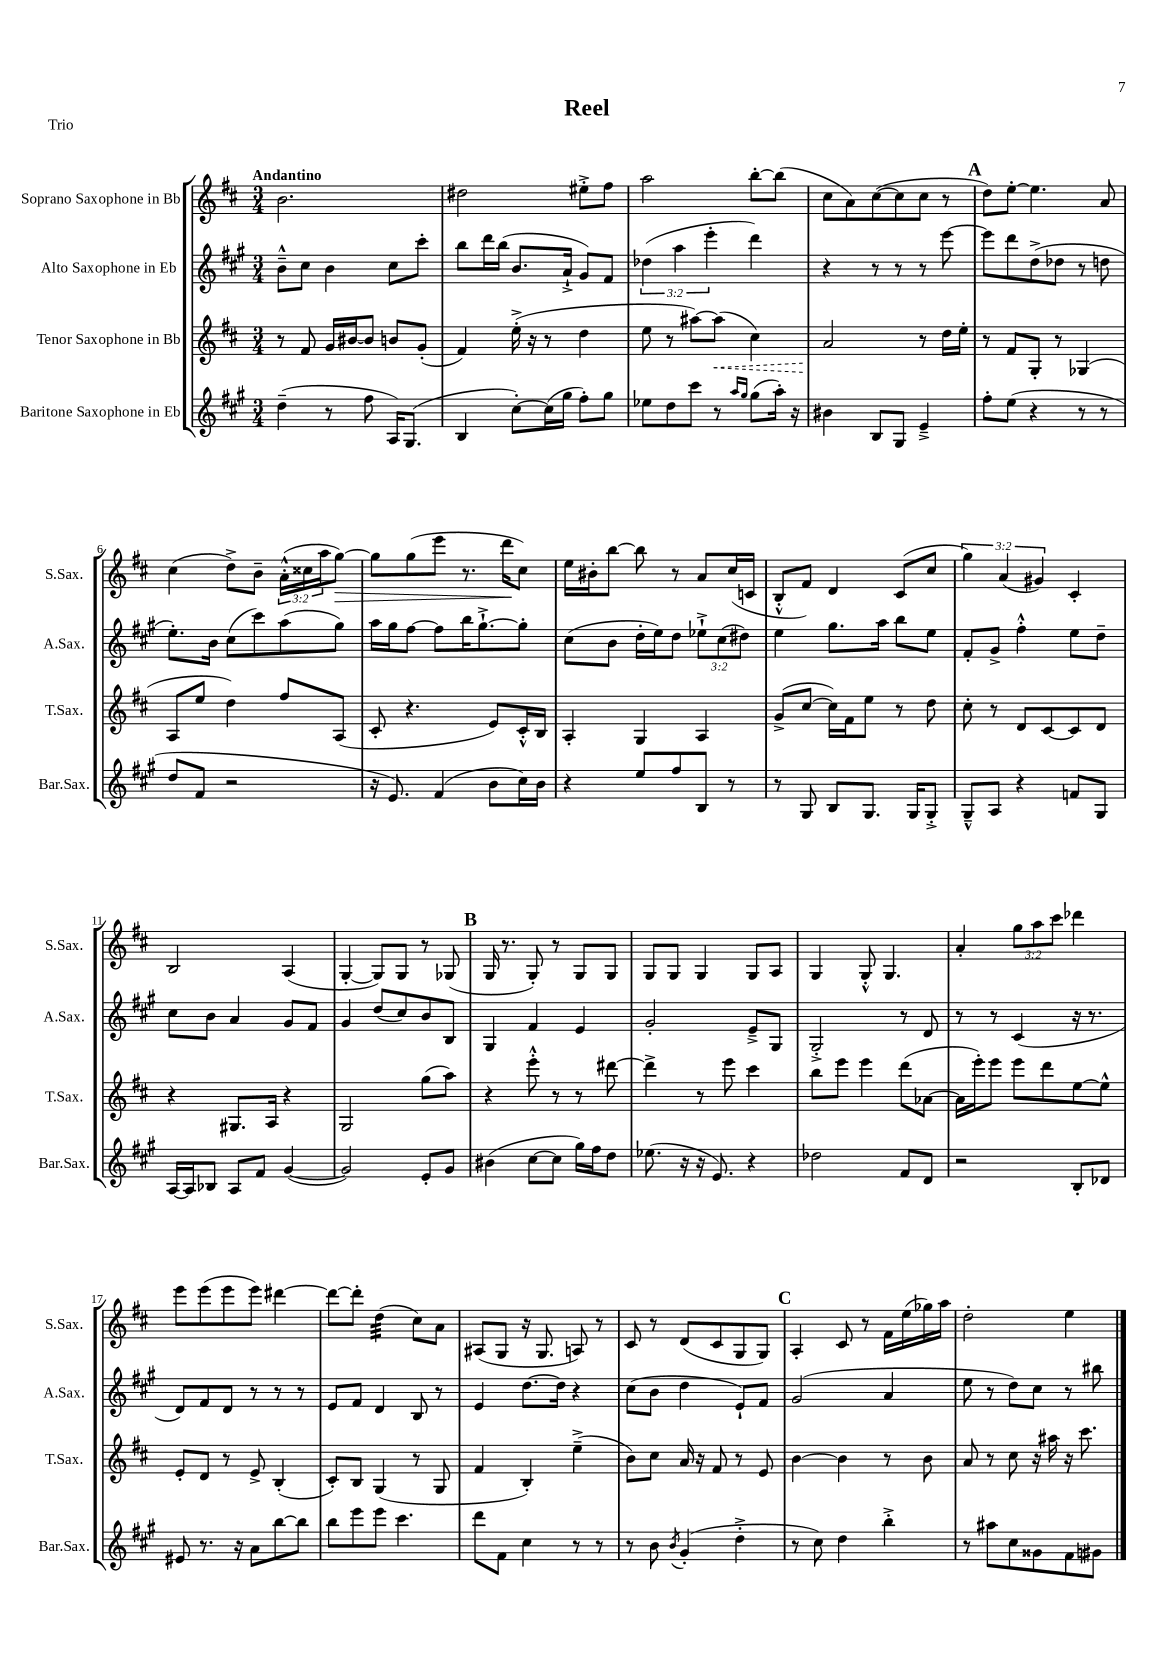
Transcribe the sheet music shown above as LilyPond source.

\header { title = "Reel" piece = "Trio" }
<<
\new StaffGroup <<
\new Staff = "s0" \with { instrumentName = "Soprano Saxophone in Bb" shortInstrumentName = "S.Sax." } {
    \clef treble \key d \major \numericTimeSignature \time 3/4 \override Staff.TupletNumber.text = #tuplet-number::calc-fraction-text \tempo "Andantino"
    b'2. |
    dis''2 eis''8-.-> fis''8 |
    a''2 b''8~-. b''8( |
    cis''8 a'8) cis''8~( cis''8 cis''8 r8 |
    \mark \markup { \bold "A" } d''8) e''8~-. e''4. a'8 |
    cis''4( d''8->) b'8-- \tuplet 3/2 { a'16-.-^( cisis''16 a''16 } g''8~\>) |
    g''8 g''8( e'''8 r8. d'''16\! cis''8) |
    e''16 bis'16-. b''8~ b''8 r8 a'8 cis''16( c'16 |
    b8-.-^ fis'8) d'4 cis'8( cis''8 |
    \tuplet 3/2 { g''4) a'4( gis'4) } cis'4-. |
    b2 a4( |
    g4~-. g8) g8 r8 ges8( |
    \mark \markup { \bold "B" } g16 r8. g8-.) r8 g8 g8 |
    g8 g8 g4 g8 a8 |
    g4 g8-.-^ g4. |
    a'4-. \tuplet 3/2 { g''8 a''8 cis'''8 } des'''4 |
    e'''8 e'''8( e'''8 e'''8) dis'''4~ |
    dis'''8~ dis'''8-. d''4:32( cis''8) a'8 |
    ais8( g8 r16 g8. a8) r8 |
    cis'8 r8 d'8( cis'8 g8 g8) |
    \mark \markup { \bold "C" } a4-. cis'8 r8 fis'16 e''16( ges''16) a''16 |
    d''2-. e''4 \bar "|." |
}
\new Staff = "s1" \with { instrumentName = "Alto Saxophone in Eb" shortInstrumentName = "A.Sax." } {
    \clef treble \key a \major \numericTimeSignature \time 3/4 \override Staff.TupletNumber.text = #tuplet-number::calc-fraction-text
    b'8---^ cis''8 b'4 cis''8 cis'''8-. |
    b''8 d'''16 b''16( b'8. a'16-!-> gis'8) fis'8 |
    \tuplet 3/2 { des''4( a''4 e'''4-. } d'''4) |
    r4 r8 r8 r8 e'''8~ |
    \mark \markup { \bold "A" } e'''8 d'''8 d''8->( des''8 r8 d''8 |
    e''8.-.) b'16 cis''8( cis'''8) a''8( gis''8) |
    a''16 gis''16 fis''8~ fis''8 b''16 gis''8.~-!-> gis''8-. |
    cis''8( b'8 d''16-. e''16) d''8 \tuplet 3/2 { ees''8-!-> cis''8( dis''8) } |
    e''4 gis''8. a''16 b''8 e''8 |
    fis'8-. gis'8-> fis''4-.-^ e''8 d''8-- |
    cis''8 b'8 a'4 gis'8 fis'8 |
    gis'4 d''8( cis''8) b'8 b8 |
    \mark \markup { \bold "B" } gis4 fis'4 e'4 |
    gis'2-. e'8---> gis8 |
    gis2-.-> r8 d'8 |
    r8 r8 cis'4( r16 r8. |
    d'8) fis'8 d'8 r8 r8 r8 |
    e'8 fis'8 d'4 b8 r8 |
    e'4 d''8.~ d''16 r4 |
    cis''8( b'8 d''4 e'8-!) fis'8 |
    \mark \markup { \bold "C" } gis'2( a'4 |
    e''8 r8 d''8) cis''8 r8 bis''8 \bar "|." |
}
\new Staff = "s2" \with { instrumentName = "Tenor Saxophone in Bb" shortInstrumentName = "T.Sax." } {
    \clef treble \key d \major \numericTimeSignature \time 3/4
    r8 fis'8 g'16 bis'16~ bis'8 b'8 g'8-.( |
    fis'4) e''16-.->( r16 r8 d''4 |
    e''8 r8 ais''8~) \once \override Hairpin.style = #'dashed-line ais''8\<( cis''4) |
    a'2\! r8 d''16 e''16-. |
    \mark \markup { \bold "A" } r8 fis'8 g8-. r8 ges4( |
    a8 e''8 d''4) fis''8 a8( |
    cis'8-. r4. e'8) cis'16-.-^ b16 |
    a4-. g4 a4 |
    g'8->( cis''8~ cis''16) fis'16 e''8 r8 d''8 |
    cis''8-. r8 d'8 cis'8~ cis'8 d'8 |
    r4 gis8. a16 r4 |
    g2 g''8( a''8) |
    \mark \markup { \bold "B" } r4 e'''8-.-^ r8 r8 dis'''8~ |
    dis'''4-> r8 e'''8 cis'''4 |
    b''8 e'''8 e'''4 d'''8( aes'8~ |
    aes'16 e'''16-.) e'''8 e'''8 d'''8 e''8~ e''8-^ |
    e'8-. d'8 r8 e'8-> b4-.( |
    cis'8-.) b8 g4( r8 g8 |
    fis'4 b4-.) e''4--->( |
    b'8) cis''8 a'16 r16 fis'8 r8 e'8 |
    \mark \markup { \bold "C" } b'4~ b'4 r8 b'8 |
    a'8 r8 cis''8 r16 ais''16 r16 cis'''8. \bar "|." |
}
\new Staff = "s3" \with { instrumentName = "Baritone Saxophone in Eb" shortInstrumentName = "Bar.Sax." } {
    \clef treble \key a \major \numericTimeSignature \time 3/4
    d''4--( r8 fis''8 a16) gis8.( |
    b4 cis''8~-.) cis''16( gis''16 fis''8-.) gis''8 |
    ees''8 d''8 cis'''8 r8 \grace { a''16 gis''16 } gis''8( a''16-.) r16 |
    bis'4 b8 gis8 e'4---> |
    \mark \markup { \bold "A" } fis''8-. e''8( r4 r8 r8 |
    d''8 fis'8 r2 |
    r16 e'8.) fis'4( b'8 cis''16) b'16 |
    r4 e''8 fis''8 b8 r8 |
    r8 gis8 b8 gis8. gis16 gis8-.-> |
    gis8---^ a8 r4 f'8 gis8 |
    a16~ a16 bes8 a8 fis'8 gis'4~( |
    gis'2) e'8-. gis'8 |
    \mark \markup { \bold "B" } bis'4( cis''8~ cis''8 gis''16) fis''16 d''8 |
    ees''8.( r16 r16 e'8.) r4 |
    des''2 fis'8 d'8 |
    r2 b8-. des'8 |
    eis'8 r8. r16 a'8 b''8~ b''8 |
    b''8 e'''8 e'''8 cis'''4. |
    d'''8 fis'8 cis''4 r8 r8 |
    r8 b'8 \acciaccatura { b'8 } gis'4-.( d''4-.-> |
    \mark \markup { \bold "C" } r8 cis''8) d''4 b''4-.-> |
    r8 ais''8 cis''8 gisis'8 fis'8 gis'8 \bar "|." |
}
>>
>>
